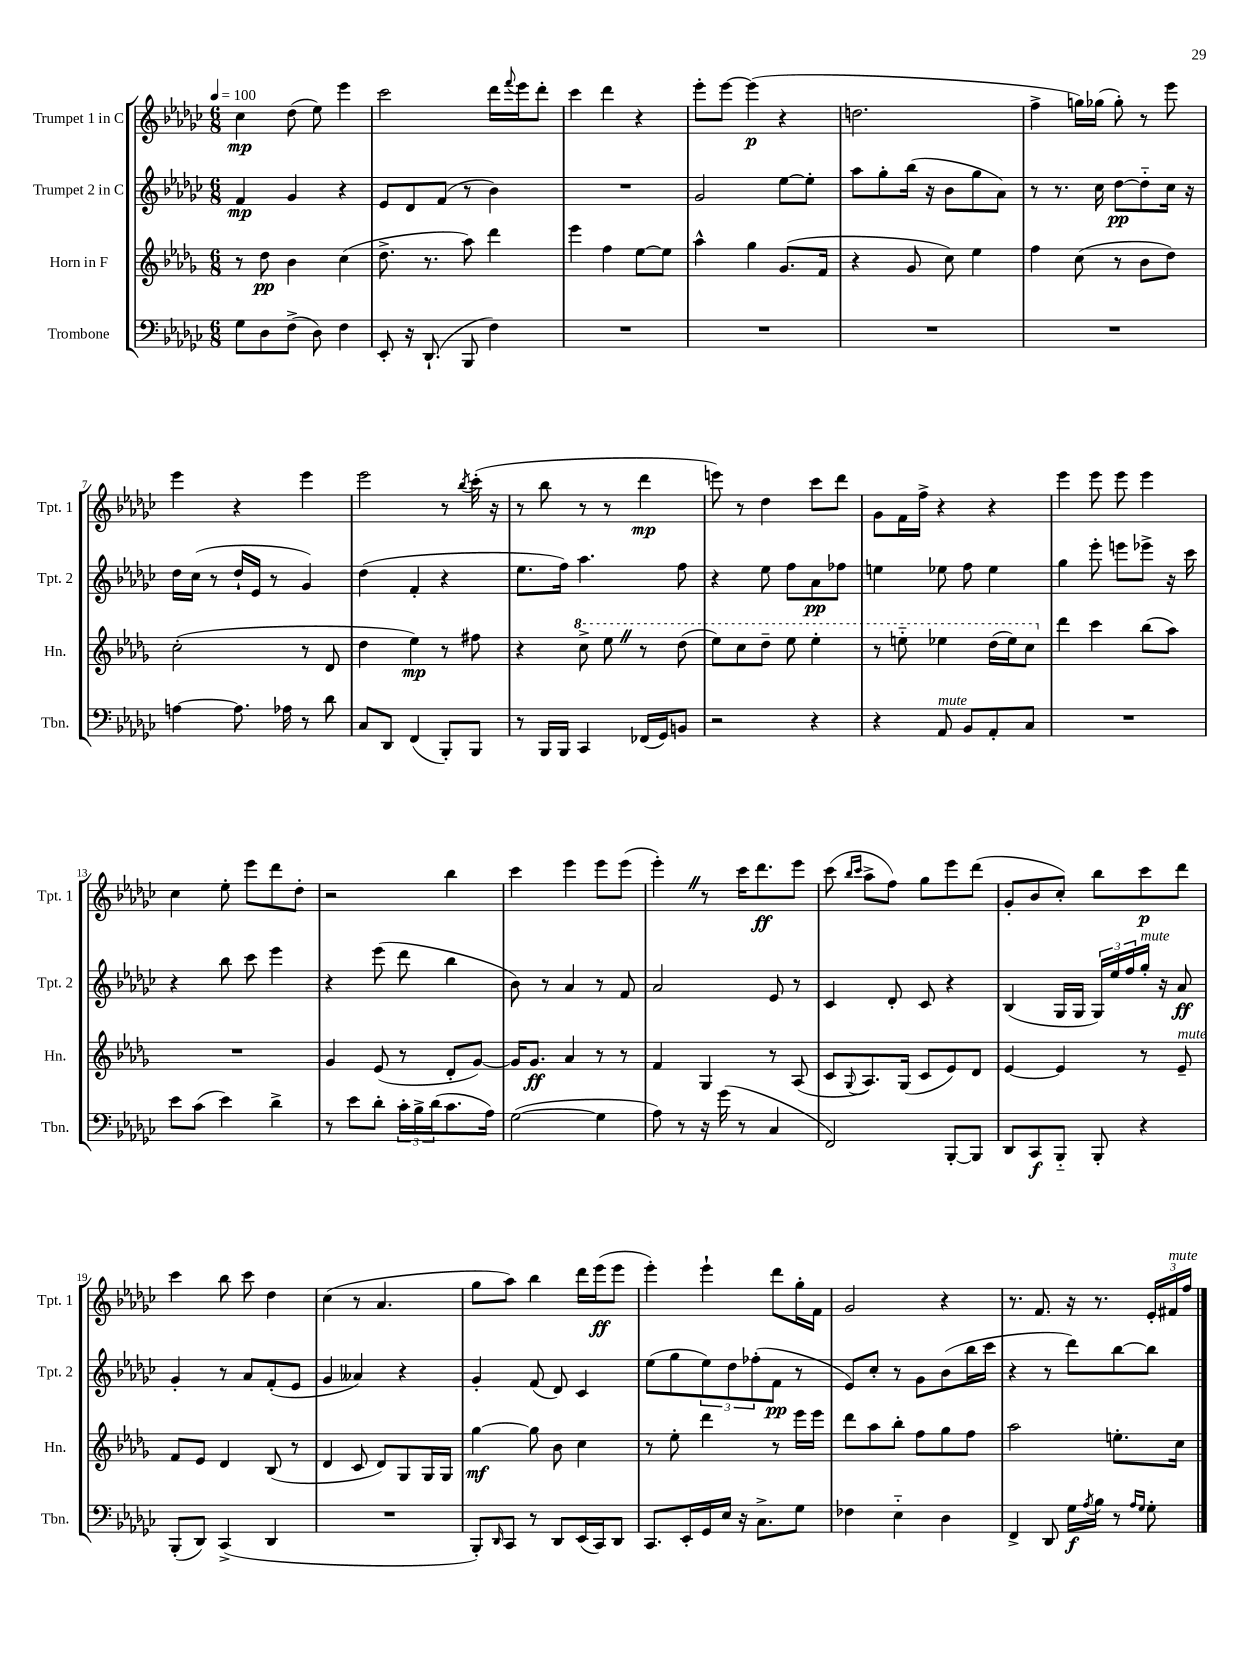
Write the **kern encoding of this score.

**kern	**dynam	**kern	**dynam	**kern	**dynam	**kern	**dynam
*part4	*part4	*part3	*part3	*part2	*part2	*part1	*part1
*staff4	*staff4	*staff3	*staff3	*staff2	*staff2	*staff1	*staff1
*I"Trombone	*	*I"Horn in F	*	*I"Trumpet 2 in C	*	*I"Trumpet 1 in C	*
*I'Tbn.	*	*I'Hn.	*	*I'Tpt. 2	*	*I'Tpt. 1	*
*clefF4	*	*clefG2	*	*clefG2	*	*clefG2	*
*k[b-e-a-d-g-c-]	*	*k[b-e-a-d-g-]	*	*k[b-e-a-d-g-c-]	*	*k[b-e-a-d-g-c-]	*
*M6/8	*	*M6/8	*	*M6/8	*	*M6/8	*
*MM100	*	*MM100	*	*MM100	*	*MM100	*
=1	=1	=1	=1	=1	=1	=1	=1
8G-\L	.	8r	.	4f/	mp	4cc-\	mp
8D-\	.	8dd-\	pp	.	.	.	.
(8F^\J	.	4b-\	.	4g-/	.	(8dd-\	.
8D-\)	.	.	.	.	.	8ee-\)	.
4F\	.	(4cc\	.	4r	.	4eee-\	.
=2	=2	=2	=2	=2	=2	=2	=2
8EE-'/	.	8.dd-^\	.	8e-/L	.	2ccc-\	.
16r	.	.	.	8d-/	.	.	.
(8.DD-`/	.	8.r	.	.	.	.	.
.	.	.	.	(8f/J	.	.	.
8BBB-/	.	8aa-\)	.	8r	.	.	.
4F\)	.	4ddd-\	.	4b-\)	.	16ddd-\LL	.
.	.	.	.	.	.	8qqfff/	.
.	.	.	.	.	.	16eee-\J	.
.	.	.	.	.	.	8ddd-'\J	.
=3	=3	=3	=3	=3	=3	=3	=3
2.r	.	4eee-\	.	2.r	.	4ccc-\	.
.	.	4ff\	.	.	.	4ddd-\	.
.	.	[8ee-\L	.	.	.	4r	.
.	.	8ee-\J]	.	.	.	.	.
=4	=4	=4	=4	=4	=4	=4	=4
2.r	.	4aa-^^\	.	2g-/	.	8eee-'\L	.
.	.	.	.	.	.	[8eee-\J	.
.	.	4gg-\	.	.	.	(4eee-\]	p
.	.	(8.g-/L	.	[8ee-\L	.	4r	.
.	.	.	.	8ee-'\J]	.	.	.
.	.	16f/Jk	.	.	.	.	.
=5	=5	=5	=5	=5	=5	=5	=5
2.r	.	4r	.	8aa-\L	.	2.ddn\	.
.	.	.	.	8gg-'\	.	.	.
.	.	8g-/	.	(16bb-\Jk	.	.	.
.	.	.	.	16r	.	.	.
.	.	8cc\)	.	8b-\L	.	.	.
.	.	4ee-\	.	8gg-\	.	.	.
.	.	.	.	8a-\J)	.	.	.
=6	=6	=6	=6	=6	=6	=6	=6
2.r	.	4ff\	.	8r	.	4ff^\	.
.	.	.	.	8.r	.	.	.
.	.	(8cc\	.	.	.	16ggn\LL)	.
.	.	.	.	16cc-\	.	(16gg-X\JJ	.
.	.	8r	.	[8dd-\L	pp	8gg-'\)	.
.	.	8b-\L	.	8dd-\]	.	8r	.
.	.	8dd-\J)	.	16cc-\Jk	.	8eee-\	.
.	.	.	.	16r	.	.	.
!!LO:LB:g=z
=7	=7	=7	=7	=7	=7	=7	=7
[4An\	.	(2cc'\	.	16dd-\LL	.	4eee-\	.
.	.	.	.	(16cc-\JJ	.	.	.
.	.	.	.	8r	.	.	.
8.A\]	.	.	.	16dd-`/LL	.	4r	.
.	.	.	.	16e-/JJ	.	.	.
.	.	.	.	8r	.	.	.
16A-X\	.	.	.	.	.	.	.
8r	.	8r	.	4g-/)	.	4eee-\	.
8d-\	.	8d-/	.	.	.	.	.
=8	=8	=8	=8	=8	=8	=8	=8
8C-/L	.	4dd-\	.	(4dd-\	.	2eee-\	.
8DD-/J	.	.	.	.	.	.	.
(4FF/	.	4ee-\)	mp	4f'/	.	.	.
8BBB-'/L)	.	8r	.	4r	.	8r	.
.	.	.	.	.	.	8qbb-/	.
8BBB-/J	.	8ff#X\	.	.	.	(16ccc-'\	.
.	.	.	.	.	.	16r	.
=9	=9	=9	=9	=9	=9	=9	=9
8r	.	4r	.	8.ee-\L	.	8r	.
16BBB-/LL	.	.	.	.	.	8bb-\	.
16BBB-/JJ	.	.	.	16ff\Jk)	.	.	.
*	*	*8va	*	*	*	*	*
4CC-/	.	8ccc^\	.	4.aa-\	.	8r	.
.	.	8eee-Z\	.	.	.	8r	.
(16FF-X/LL	.	8r	.	.	.	4ddd-\	mp
16GG-/J)	.	.	.	.	.	.	.
8BBn/J	.	(8ddd-\	.	8ff\	.	.	.
=10	=10	=10	=10	=10	=10	=10	=10
2r	.	8eee-\L)	.	4r	.	8eeen\)	.
.	.	8ccc\	.	.	.	8r	.
.	.	8ddd-~\J	.	8ee-\	.	4dd-\	.
.	.	8eee-\	.	8ff\L	.	.	.
4r	.	4eee-'\	.	8a-\	pp	8ccc-\L	.
.	.	.	.	8ff-X\J	.	8ddd-\J	.
=11	=11	=11	=11	=11	=11	=11	=11
4r	.	8r	.	4een\	.	8g-\L	.
.	.	8eeen\	.	.	.	16f\L	.
.	.	.	.	.	.	16ff^\JJ	.
!LO:TX:a:i:t=mute	!	!	!	!	!	!	!
8AA-/	.	4eee-X\	.	8ee-X\	.	4r	.
8BB-/L	.	.	.	8ff\	.	.	.
8AA-'/	.	(16ddd-\LL	.	4ee-\	.	4r	.
.	.	16eee-\J)	.	.	.	.	.
8C-/J	.	8ccc\J	.	.	.	.	.
=12	=12	=12	=12	=12	=12	=12	=12
*	*	*X8va	*	*	*	*	*
2.r	.	4ddd-\	.	4gg-\	.	4eee-\	.
.	.	4ccc\	.	8eee-'\	.	8eee-\	.
.	.	.	.	8eeen\L	.	8eee-\	.
.	.	(8bb-\L	.	8eee-X^\J	.	4eee-\	.
.	.	8aa-\J)	.	16r	.	.	.
.	.	.	.	16ccc-\	.	.	.
!!LO:LB:g=z
=13	=13	=13	=13	=13	=13	=13	=13
8e-\L	.	2.r	.	4r	.	4cc-\	.
(8c-\J	.	.	.	.	.	.	.
4e-\)	.	.	.	8bb-\	.	8ee-'\	.
.	.	.	.	8ccc-\	.	8eee-\L	.
4d-^\	.	.	.	4eee-\	.	8ddd-\	.
.	.	.	.	.	.	8dd-'\J	.
=14	=14	=14	=14	=14	=14	=14	=14
8r	.	4g-/	.	4r	.	2r	.
8e-\L	.	.	.	.	.	.	.
8d-'\J	.	(8e-/	.	(8eee-\	.	.	.
24c-'\LL	.	8r	.	8ddd-\	.	.	.
24B-^\	.	.	.	.	.	.	.
(24d-\J	.	.	.	.	.	.	.
8.c-\	.	8d-'/L	.	4bb-\	.	4bb-\	.
.	.	[8g-/J)	.	.	.	.	.
16A-\Jk)	.	.	.	.	.	.	.
=15	=15	=15	=15	=15	=15	=15	=15
([2G-\	.	16g-/KL]	.	8b-\)	.	4ccc-\	.
.	.	8.g-/J	ff	.	.	.	.
.	.	.	.	8r	.	.	.
.	.	4a-/	.	4a-/	.	4eee-\	.
4G-\]	.	8r	.	8r	.	8eee-\L	.
.	.	8r	.	8f/	.	(8eee-\J	.
=16	=16	=16	=16	=16	=16	=16	=16
8A-\)	.	4f/	.	2a-/	.	4eee-'Z\)	.
8r	.	.	.	.	.	.	.
16r	.	4G-/	.	.	.	8r	.
(16g-\	.	.	.	.	.	.	.
8r	.	.	.	.	.	16ccc-\KL	.
.	.	.	.	.	.	8.ddd-\	ff
4C-/	.	8r	.	8e-/	.	.	.
.	.	(8A-/	.	8r	.	8eee-\J	.
=17	=17	=17	=17	=17	=17	=17	=17
2FF/)	.	8c/L	.	4c-/	.	(8ccc-\	.
.	.	.	.	.	.	16qqbb-/LL	.
.	.	8qqG-/	.	.	.	16qqccc-/JJ	.
.	.	8.A-/)	.	.	.	8aa-^\L	.
.	.	.	.	8d-'/	.	8ff\J)	.
.	.	(16G-/Jk	.	.	.	.	.
.	.	8c/L	.	8c-/	.	8gg-\L	.
[8BBB-'/L	.	8e-/)	.	4r	.	8eee-\	.
8BBB-/J]	.	8d-/J	.	.	.	(8ddd-\J	.
=18	=18	=18	=18	=18	=18	=18	=18
8DD-/L	.	[4e-/	.	(4B-/	.	8g-'/L	.
8CC-/	f	.	.	.	.	8b-/	.
8BBB-/J	.	4e-/]	.	16G-/LL	.	8cc-'/J)	.
.	.	.	.	16G-/JJ	.	.	.
8BBB-'/	.	.	.	24G-/LL)	.	8bb-\L	.
.	.	.	.	24ee-/	.	.	.
.	.	.	.	24ff/	.	.	.
!	!	!	!	!LO:TX:a:i:t=mute	!	!	!
4r	.	8r	.	16gg-'/JJ	.	8ccc-\	p
.	.	.	.	16r	.	.	.
!	!	!LO:TX:a:i:t=mute	!	!	!	!	!
.	.	8e-~/	.	8a-/	ff	8ddd-\J	.
!!LO:LB:g=z
=19	=19	=19	=19	=19	=19	=19	=19
(8BBB-'/L	.	8f/L	.	4g-'/	.	4ccc-\	.
8DD-/J)	.	8e-/J	.	.	.	.	.
(4CC-^/	.	4d-/	.	8r	.	8bb-\	.
.	.	.	.	8a-/L	.	8ccc-\	.
4DD-/	.	(8B-/	.	(8f'/	.	4dd-\	.
.	.	8r	.	8e-/J	.	.	.
=20	=20	=20	=20	=20	=20	=20	=20
2.r	.	4d-/	.	4g-/	.	(4cc-\	.
.	.	8c/	.	4a--X/)	.	8r	.
.	.	8d-/L)	.	.	.	4.a-/	.
.	.	8G-/	.	4r	.	.	.
.	.	16G-/L	.	.	.	.	.
.	.	16G-/JJ	.	.	.	.	.
=21	=21	=21	=21	=21	=21	=21	=21
8BBB-'/L)	.	[4gg-\	mf	4g-'/	.	8gg-\L	.
16qqDD-/	.	.	.	.	.	.	.
8CC-/J	.	.	.	.	.	8aa-\J)	.
8r	.	8gg-\]	.	(8f/	.	4bb-\	.
8DD-/L	.	8b-\	.	8d-/)	.	.	.
(16EE-/L	.	4cc\	.	4c-/	.	16ddd-\LL	.
16CC-/J)	.	.	.	.	.	(16eee-\J	ff
8DD-/J	.	.	.	.	.	8eee-\J	.
=22	=22	=22	=22	=22	=22	=22	=22
8.CC-/L	.	8r	.	(8ee-\L	.	4eee-'\)	.
.	.	8ee-'\	.	8gg-\	.	.	.
16EE-'/L	.	.	.	.	.	.	.
16GG-/	.	4ddd-\	.	12ee-\)	.	4eee-`\	.
16E-/JJ	.	.	.	.	.	.	.
.	.	.	.	12dd-\	.	.	.
16r	.	.	.	.	.	.	.
.	.	.	.	(12ff-X'\	.	.	.
8.C-^\L	.	.	.	.	.	.	.
.	.	8r	.	8f\J	pp	8ddd-\L	.
8G-\J	.	16eee-\LL	.	8r	.	16gg-'\L	.
.	.	16eee-\JJ	.	.	.	16f\JJ	.
=23	=23	=23	=23	=23	=23	=23	=23
4F-X\	.	8ddd-\L	.	8e-/L)	.	2g-/	.
.	.	8aa-\	.	8cc-'/J	.	.	.
4E-\	.	8bb-'\J	.	8r	.	.	.
.	.	8ff\L	.	8g-\L	.	.	.
4D-\	.	8gg-\	.	(8b-\	.	4r	.
.	.	8ff\J	.	16bb-\L	.	.	.
.	.	.	.	16ccc-\JJ	.	.	.
=24	=24	=24	=24	=24	=24	=24	=24
4FF^/	.	2aa-\	.	4r	.	8.r	.
.	.	.	.	.	.	8.f/	.
8DD-/	.	.	.	8r	.	.	.
16G-\LL	f	.	.	8ddd-\L)	.	16r	.
8qA-/	.	.	.	.	.	.	.
16B-\JJ	.	.	.	.	.	8.r	.
8r	.	8.een'\L	.	[8bb-\	.	.	.
16qqA-/LL	.	.	.	.	.	.	.
16qqG-/JJ	.	.	.	.	.	.	.
8G-'\	.	.	.	8bb-\J]	.	24e-'/LL	.
!	!	!	!	!	!	!LO:TX:a:i:t=mute	!
.	.	.	.	.	.	24f#X/	.
.	.	16cc\Jk	.	.	.	.	.
.	.	.	.	.	.	24ff/JJ	.
==	==	==	==	==	==	==	==
*-	*-	*-	*-	*-	*-	*-	*-
